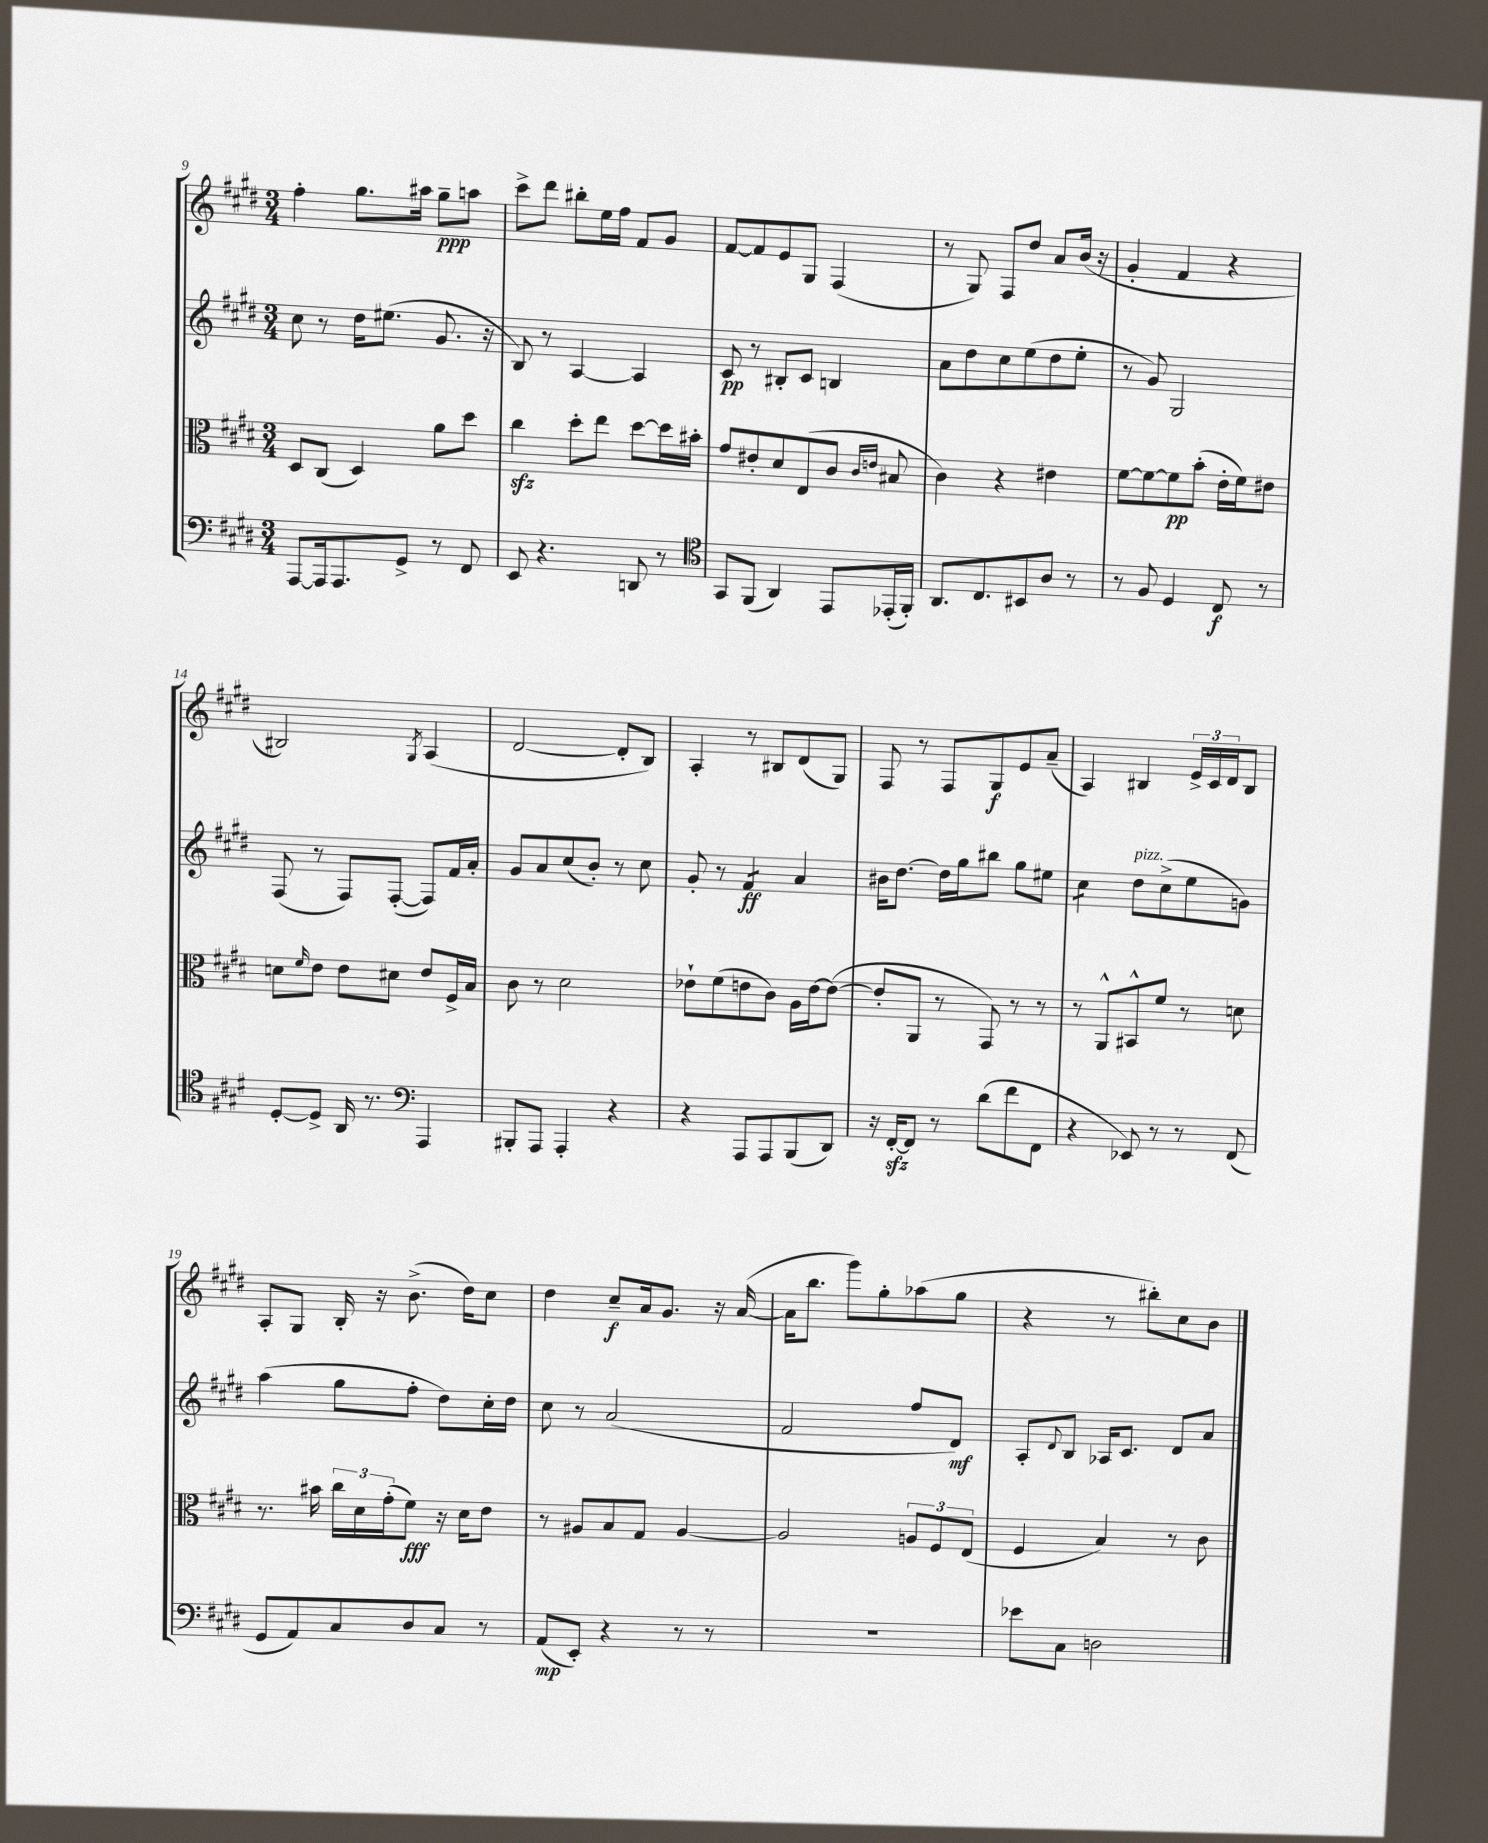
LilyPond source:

<<
\new StaffGroup <<
\new Staff = "s0" {
    \clef treble \key e \major \numericTimeSignature \time 3/4
    fis''4-. gis''8. ais''16 gis''8--\ppp a''8 |
    cis'''8-> dis'''8 bis''8-. e''16 fis''16 fis'8 gis'8 |
    fis'8~ fis'8 e'8 gis8 fis4( |
    r8 gis8) fis8 dis''8 a'8 b'16( r16 |
    gis'4-. fis'4 r4 |
    bis2) \acciaccatura { gis8 } a4( |
    dis'2~ dis'8-. b8) |
    a4-. r8 bis8 dis'8( gis8) |
    fis8 r8 fis8 gis8\f e'8 a'8--( |
    a4) bis4 \tuplet 3/2 { e'16-> cis'16 dis'16 } bis8 |
    a8-. gis8 b16-. r16 b'8.->( dis''16) cis''8 |
    dis''4 cis''8--\f a'16 gis'8. r16 a'16~( |
    a'16 b''8. gis'''8) gis''8-. aes''8( gis''8 |
    r4 r8 bis''8-.) cis''8 b'8 \bar "|." |
}
\new Staff = "s1" {
    \clef treble \key e \major \numericTimeSignature \time 3/4
    cis''8 r8 dis''16 eis''8.( gis'8. r16 |
    b8) r8 a4~ a4 |
    cis'8\pp r8 bis8-. cis'8 b4 |
    a'8 dis''8 cis''8 e''8( dis''8 e''8-. |
    r8 gis'8) gis2 |
    fis8( r8 fis8) fis8~-.( fis8) fis'16 a'16-. |
    gis'8 a'8 cis''8( b'8-.) r8 cis''8 |
    gis'8-. r8 fis'4:8\ff a'4 |
    bis'16 dis''8.~ dis''16 gis''16 bis''8 gis''8 eis''8 |
    cis''4:8 dis''8^\markup { \italic "pizz." } cis''8->( e''8 g'8) |
    a''4( gis''8 fis''8-. dis''8) cis''16-. dis''16 |
    cis''8 r8 a'2( |
    fis'2 fis''8 dis'8\mf) |
    a8-. \appoggiatura { dis'8 } b8 aes16 cis'8. dis'8 a'8 \bar "|." |
}
\new Staff = "s2" {
    \clef alto \key e \major \numericTimeSignature \time 3/4
    dis8 cis8( dis4) a'8 dis''8 |
    cis''4\sfz dis''8-. e''8 dis''8~ dis''16 bis'16-. |
    gis'8 eis'8-. dis'8 e8( cis'8 \grace { cis'16 e'16 } bis8 |
    cis'4) r4 eis'4 |
    fis'8~ fis'8~ fis'8\pp b'8-.( e'16-. fis'16) eis'8 |
    d'8 \grace { fis'16 } e'8 e'8 dis'8 e'8 fis16-> b16 |
    cis'8 r8 dis'2 |
    ees'8-! fis'8( e'8 cis'8) a16 e'16~ e'8~( |
    e'8-. a,8 r8 gis,8) r8 r8 |
    r8 a,8-^ bis,8-^ fis'8 r8 d'8 |
    r8. bis'16 \tuplet 3/2 { cis''16 dis'16 gis'16-.( } fis'8\fff) r16 dis'16 e'8 |
    r8 ais8 b8 gis8 ais4~ |
    ais2 \tuplet 3/2 { a8 fis8 e8( } |
    fis4 b4) r8 cis'8 \bar "|." |
}
\new Staff = "s3" {
    \clef bass \key e \major \numericTimeSignature \time 3/4
    a,,8~ a,,16 a,,8. gis,8-> r8 fis,8 |
    e,8 r4. d,8 r8 |
    \clef tenor gis,8 fis,8( a,4) e,8 ees,16-.( fis,16-.) |
    a,8. cis8. bis,8 a8 r8 |
    r8 fis8 dis4 cis8\f r8 |
    dis8~-. dis8-> a,16 r8. \clef bass a,,4 |
    bis,,8-. a,,8 a,,4-. r4 |
    r4 a,,8 a,,8 b,,8( dis,8) |
    r16 fis,16~-.\sfz fis,8 r8 dis'8( fis'8 fis,8 |
    r4 ees,8) r8 r8 fis,8( |
    gis,8 a,8) cis8 dis8 cis8 r8 |
    a,8\mp( e,8-.) r4 r8 r8 |
    R2. |
    ees'8 cis8 d2 \bar "|." |
}
>>
>>
\layout { \context { \Score currentBarNumber = #9 } }
